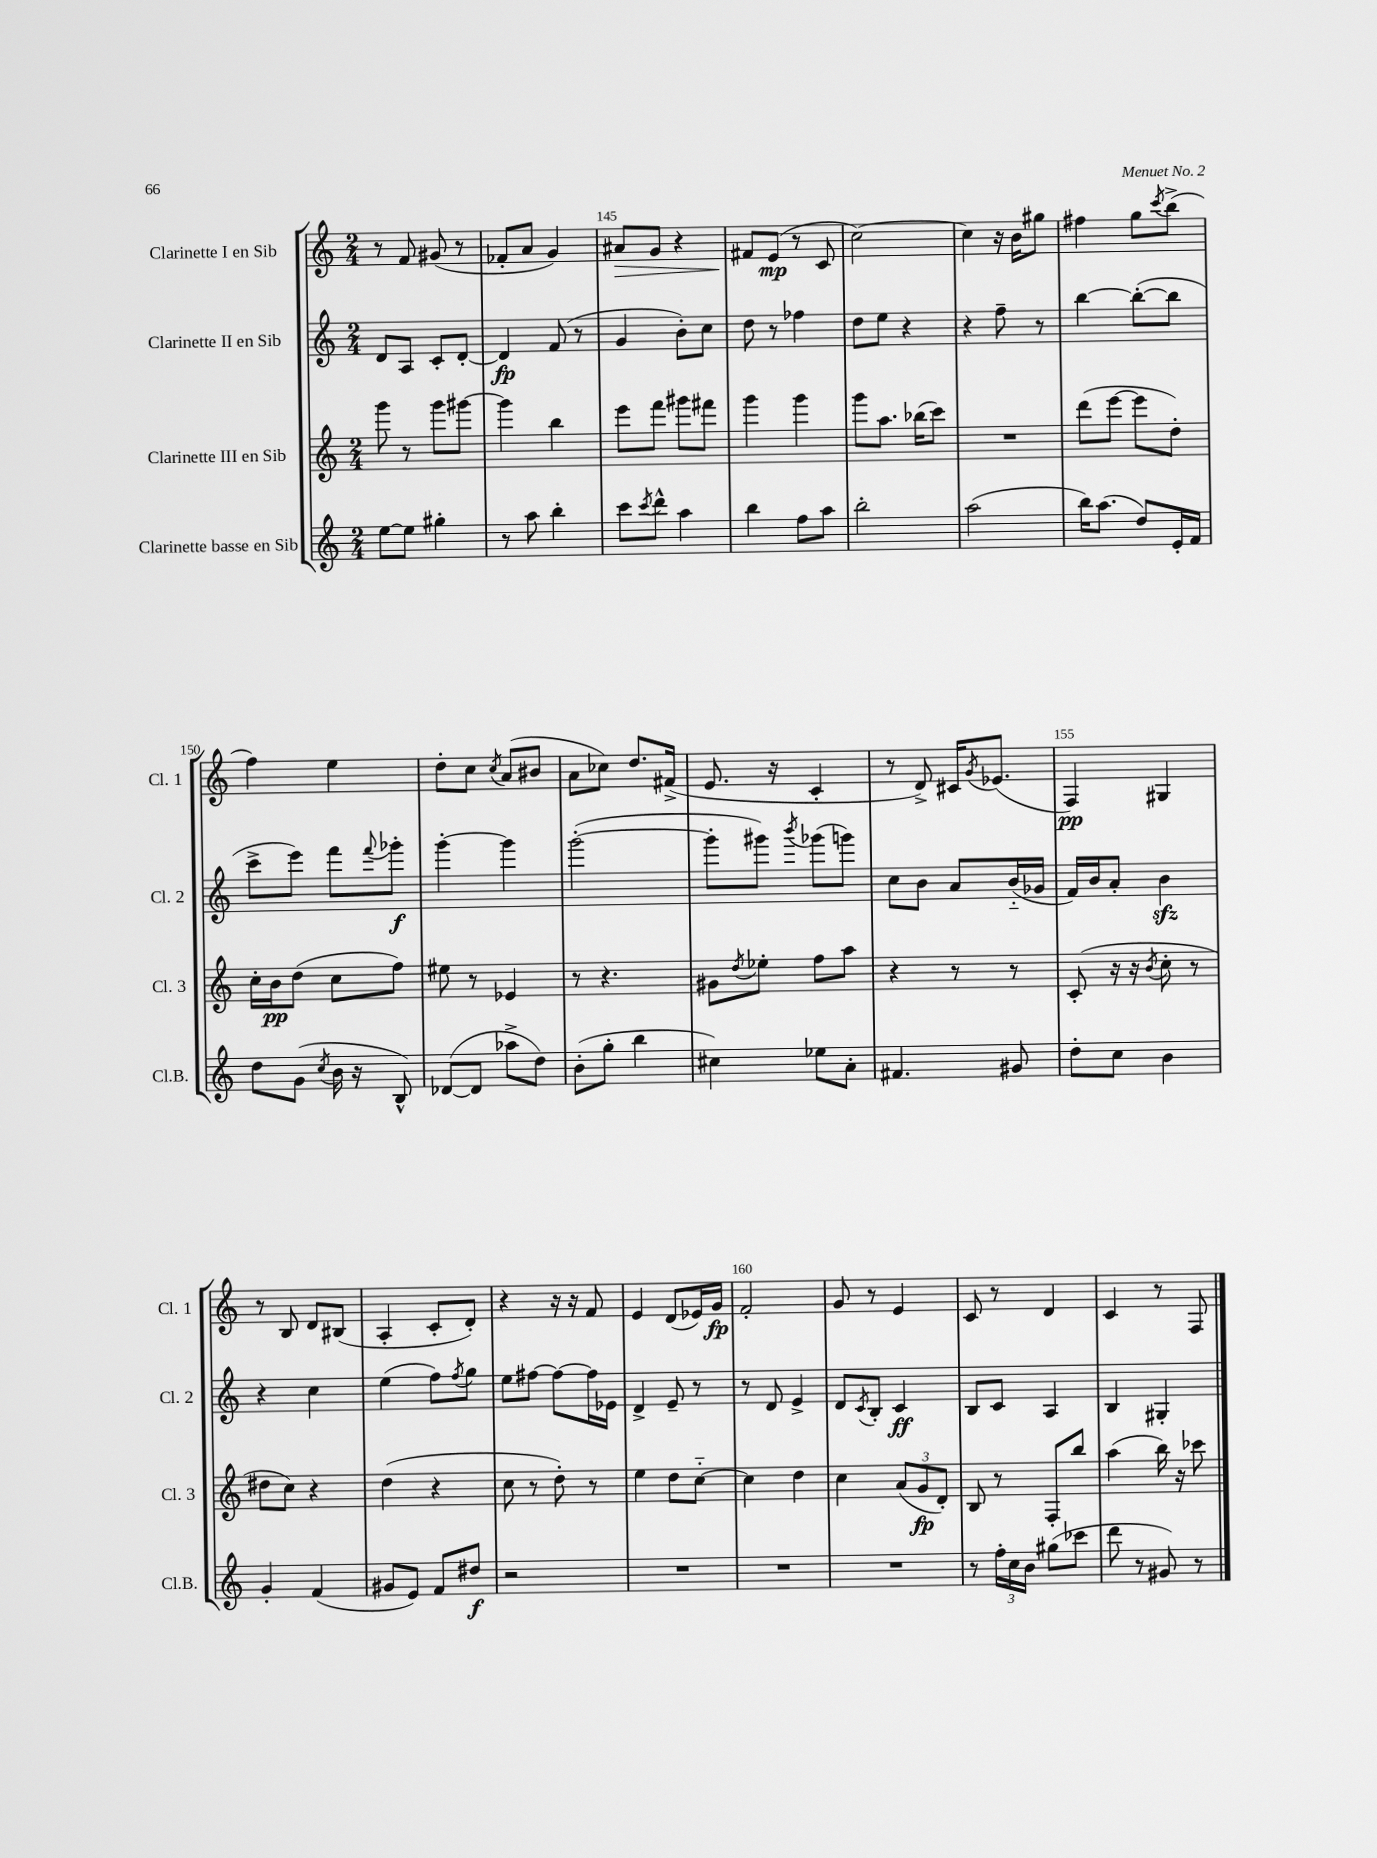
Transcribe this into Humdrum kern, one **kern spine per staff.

**kern	**kern	**kern	**kern
*staff4	*staff3	*staff2	*staff1
*clefG2	*clefG2	*clefG2	*clefG2
*k[]	*k[]	*k[]	*k[]
*M2/4	*M2/4	*M2/4	*M2/4
[8ee	8ggg	8d	8r
8ee]	8r	8A	8f
4gg#'	8ggg	8c'	(8g#
.	[8ggg#	[8d'	8r
=	=	=	=
8r	4ggg#]	4d]	8f-'
8aa	.	.	8a
4bb'	4bb	(8f	4g)
.	.	8r	.
=	=	=	=
8ccc	8eee	4g	8a#
8qccc	.	.	.
8ddd^^	8fff	.	8g
4aa	8ggg#	8b')	4r
.	8fff#	8cc	.
=	=	=	=
4bb	4ggg	8dd	8f#
.	.	8r	(8e
8ff	4ggg	4ff-	8r
8aa	.	.	8c
=	=	=	=
2bb'	8ggg	8dd	[2cc)
.	8.aa	8ee	.
.	.	4r	.
.	(16bb-	.	.
.	8ccc)	.	.
=	=	=	=
(2aa	2r	4r	4cc]
.	.	8ff~	16r
.	.	.	16b
.	.	8r	8gg#
=	=	=	=
16bb)	(8ddd	[4bb	4ff#
(8.aa	.	.	.
.	[8eee	.	.
8dd)	8eee]	(8bb'_	8gg
.	.	.	8qccc
16e'	8dd')	8bb]	(8bb^
16f	.	.	.
=	=	=	=
8dd	16cc'	8ccc^	4ff)
.	16b	.	.
(8g	(8dd	8eee)	.
8qcc	.	.	.
16b	8cc	8fff	4ee
16r	.	.	.
.	.	8qqfff	.
8B^^)	8ff)	8ggg-'	.
=	=	=	=
([8d-	8ee#	[4ggg'	8dd'
8d-]	8r	.	8cc
.	.	.	8qcc
8aa-^	4e-	4ggg]	(8a
8dd)	.	.	8b#
=	=	=	=
(8b'	8r	([2ggg'	8a
8gg'	4.r	.	8cc-)
4bb	.	.	8.dd
.	.	.	(16f#^
=	=	=	=
4cc#)	8g#	8ggg']	8.e
.	8qdd	.	.
.	8ee-'	8ggg#)	.
.	.	.	16r
.	.	8qbbb	.
8ee-	8ff	(8ggg-	4c'
8a'	8aa	8ggg)	.
=	=	=	=
4.f#	4r	8cc	8r
.	.	8b	8d^)
.	8r	8a	16c#
.	.	.	8qg
.	.	.	(8.e-
8g#	8r	(16b'~	.
.	.	16g-	.
=	=	=	=
8dd'	(8c'	16f)	4F)
.	.	16b	.
8cc	16r	8a'	.
.	16r	.	.
.	8qb	.	.
4b	8cc'	4b	4G#
.	8r	.	.
=	=	=	=
4g'	8dd#	4r	8r
.	8cc)	.	8B
(4f	4r	4cc	8d
.	.	.	(8B#
=	=	=	=
8g#	(4dd	(4ee	4A'
8e)	.	.	.
8f	4r	8ff)	8c'
.	.	8qff	.
8dd#	.	8gg	8d')
=	=	=	=
2r	8cc	8ee	4r
.	8r	[8ff#	.
.	8dd')	8ff#_	16r
.	.	.	16r
.	8r	16ff#]	8f
.	.	16e-	.
=	=	=	=
2r	4ee	4d^	4e
.	8dd	8e~	(8d
.	[8cc'~	8r	16e-)
.	.	.	16g
=	=	=	=
2r	4cc]	8r	2f'
.	.	8d	.
.	4dd	4e^	.
=	=	=	=
2r	4cc	8d	8g
.	.	8qc	.
.	.	8B'	8r
.	(12a	4c	4e
.	12g	.	.
.	12d')	.	.
=	=	=	=
8r	8B	8B	8c
24ff'	8r	8c	8r
24cc	.	.	.
24b	.	.	.
(8gg#	8F'	4A	4d
8ccc-	8bb	.	.
=	=	=	=
8ddd	(4aa	4B	4c
8r	.	.	.
8g#)	16bb)	4G#'	8r
.	16r	.	.
8r	8ccc-	.	8F
==	==	==	==
*-	*-	*-	*-
